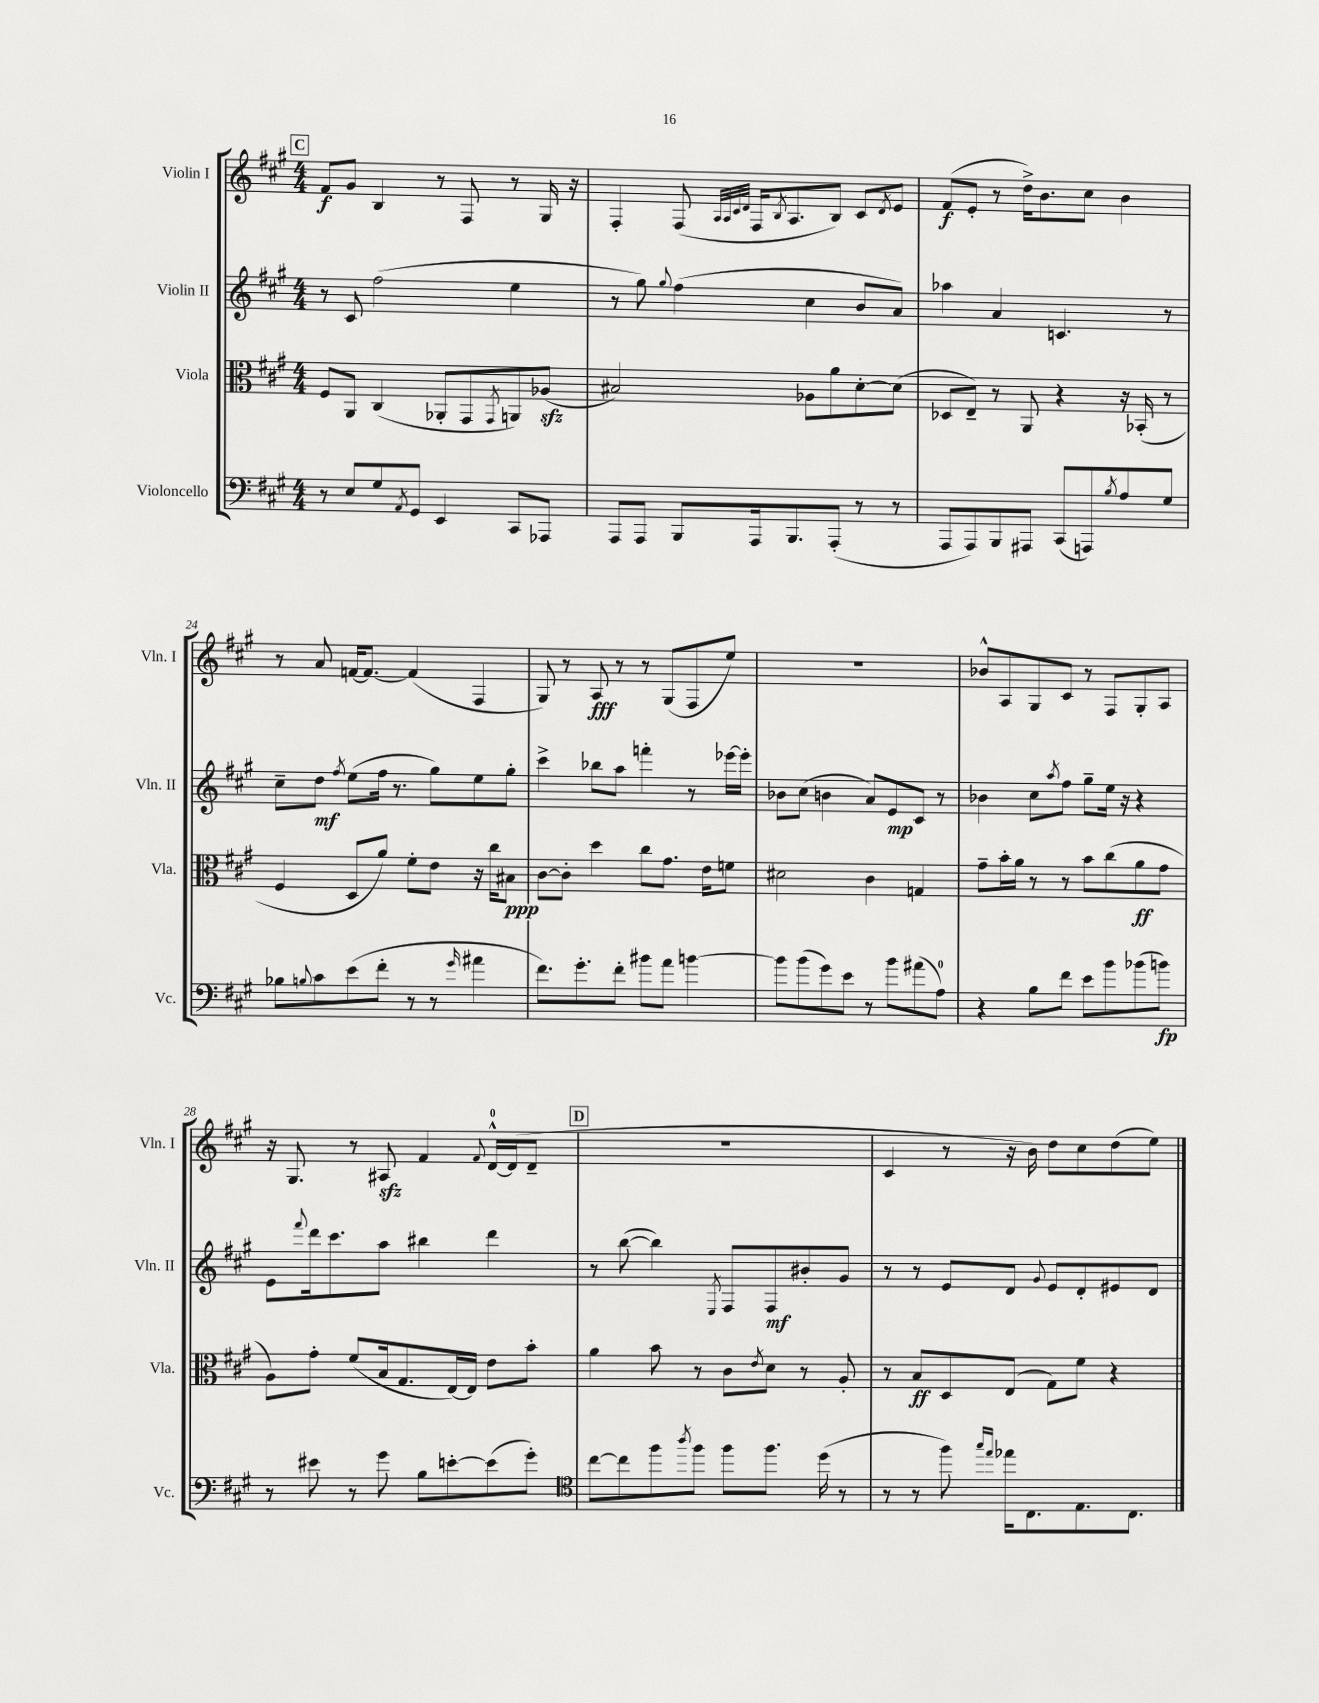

**kern	**kern	**kern	**kern
*staff4	*staff3	*staff2	*staff1
*clefF4	*clefC3	*clefG2	*clefG2
*k[f#c#g#]	*k[f#c#g#]	*k[f#c#g#]	*k[f#c#g#]
*M4/4	*M4/4	*M4/4	*M4/4
8r	8F#	8r	8f#
8E	8AA	8c#	8g#
8G#	(4C#	(2ff#	4B
8qAA	.	.	.
8GG#	.	.	.
4EE	8AA-'	.	8r
.	8GG#	.	8F#
.	8qGG#	.	.
8CC#	8AA)	4ee	8r
8AAA-	(8A-	.	16G#
.	.	.	16r
=	=	=	=
8AAA	2B#)	8r	4F#'
8AAA	.	8gg#)	.
.	.	8qqgg#	.
8BBB	.	(4ff#	(8F#
.	.	.	32qqA
.	.	.	32qqA
.	.	.	32qqc#
.	.	.	32qqd
16AAA	.	.	16F#
.	.	.	8qB
8.BBB	.	.	8.A
.	8A-	4cc#	.
(8AAA'	8a	.	8B)
8r	[8d'	8b	8c#
.	.	.	8qd
8r	(8d]	8a)	8e
=	=	=	=
8AAA	8D-	4aa-	(8f#
8AAA)	8E~)	.	8e'
8BBB	8r	4a	8r
8AAA#	8AA	.	16dd^)
.	.	.	8.b
(8CC#	4r	4.c	.
8AAA)	.	.	8cc#
8qB	.	.	.
8A	16r	.	4b
.	(16BB-'	.	.
8G#	8r	8r	.
=	=	=	=
8B-	4F#	8cc#~	8r
8qqB	.	.	.
8c#	.	8dd	8a
.	.	8qff#	.
(8e	8D	(8ee	[16f
.	.	.	8.f_
8f#'	8a)	16ff#	.
.	.	8.r	.
8r	8f#'	.	(4f]
8r	8e	8gg#)	.
16qqg#	.	.	.
4a#	16r	8ee	4F#
.	16cc#	.	.
.	8B#	8gg#'	.
=	=	=	=
8.f#)	[8c#	4ccc#^	8G#)
.	8c#']	.	8r
8.g#'	.	.	.
.	4dd	8bb-	8A
8f#'	.	8aa	8r
8b#	8cc#	4fff'	8r
8a	8.g#	.	(8G#
[4b	.	8r	8F#
.	16e	.	.
.	8f	[16eee-	8ee)
.	.	16eee-']	.
=	=	=	=
8b]	2d#	8b-	1r
(8b	.	(8cc#	.
8g#)	.	4b	.
8e	.	.	.
8r	4c#	8a)	.
8b	.	8e	.
(8a#	4G	8c#	.
8A)	.	8r	.
=	=	=	=
4r	8g#~	4b-	8b-^^
.	16b'	.	8A
.	16a	.	.
8B	8r	8cc#	8G#
.	.	8qaa	.
8f#	8r	8ff#	8c#
8e	8b	8gg#~	8r
8b	(8cc#	16ee	8F#
.	.	16r	.
(8b-	8a	4r	8G#'
8b)	8g#	.	8A
=	=	=	=
8r	8A)	8e	16r
.	.	.	8.G#
.	.	8qqfff#	.
8e#	8g#'	16ddd	.
.	.	8.ccc#	.
8r	(8f#	.	8r
8g#	16B	8aa	8A#
.	8.G#	.	.
8B	.	4bb#	4f#
[8e'	[16E)	.	.
.	16E]	.	.
.	.	.	8qqf#
(8e]	8e	4ddd	[16d^^
.	.	.	(16d]
8g#')	8b'	.	8d~
=	=	=	=
*clefC4	*	*	*
[8cc#	4a	8r	1r
8cc#]	.	([8bb	.
8ff#	8b	4bb])	.
8qaa	.	.	.
8ff#	8r	.	.
.	.	8qE	.
8ff#	8c#	8F#	.
.	8qe	.	.
8.ff#	8d	8F#	.
.	8r	8b#'	.
(16dd	.	.	.
8r	8A'	8g#	.
=	=	=	=
8r	8r	8r	4c#
8r	8B	8r	.
8ff#)	8D	8e	8r
16qqgg#	.	.	.
16qqee	.	.	.
16ee-	(8E	8d	16r
8.C#	.	.	16b)
.	.	8qqg#	.
.	8G#)	8e	8dd
8.E	8f#	8d'	8cc#
.	4r	8e#	(8dd
8.C#	.	.	.
.	.	8d	8ee)
==	==	==	==
*-	*-	*-	*-
